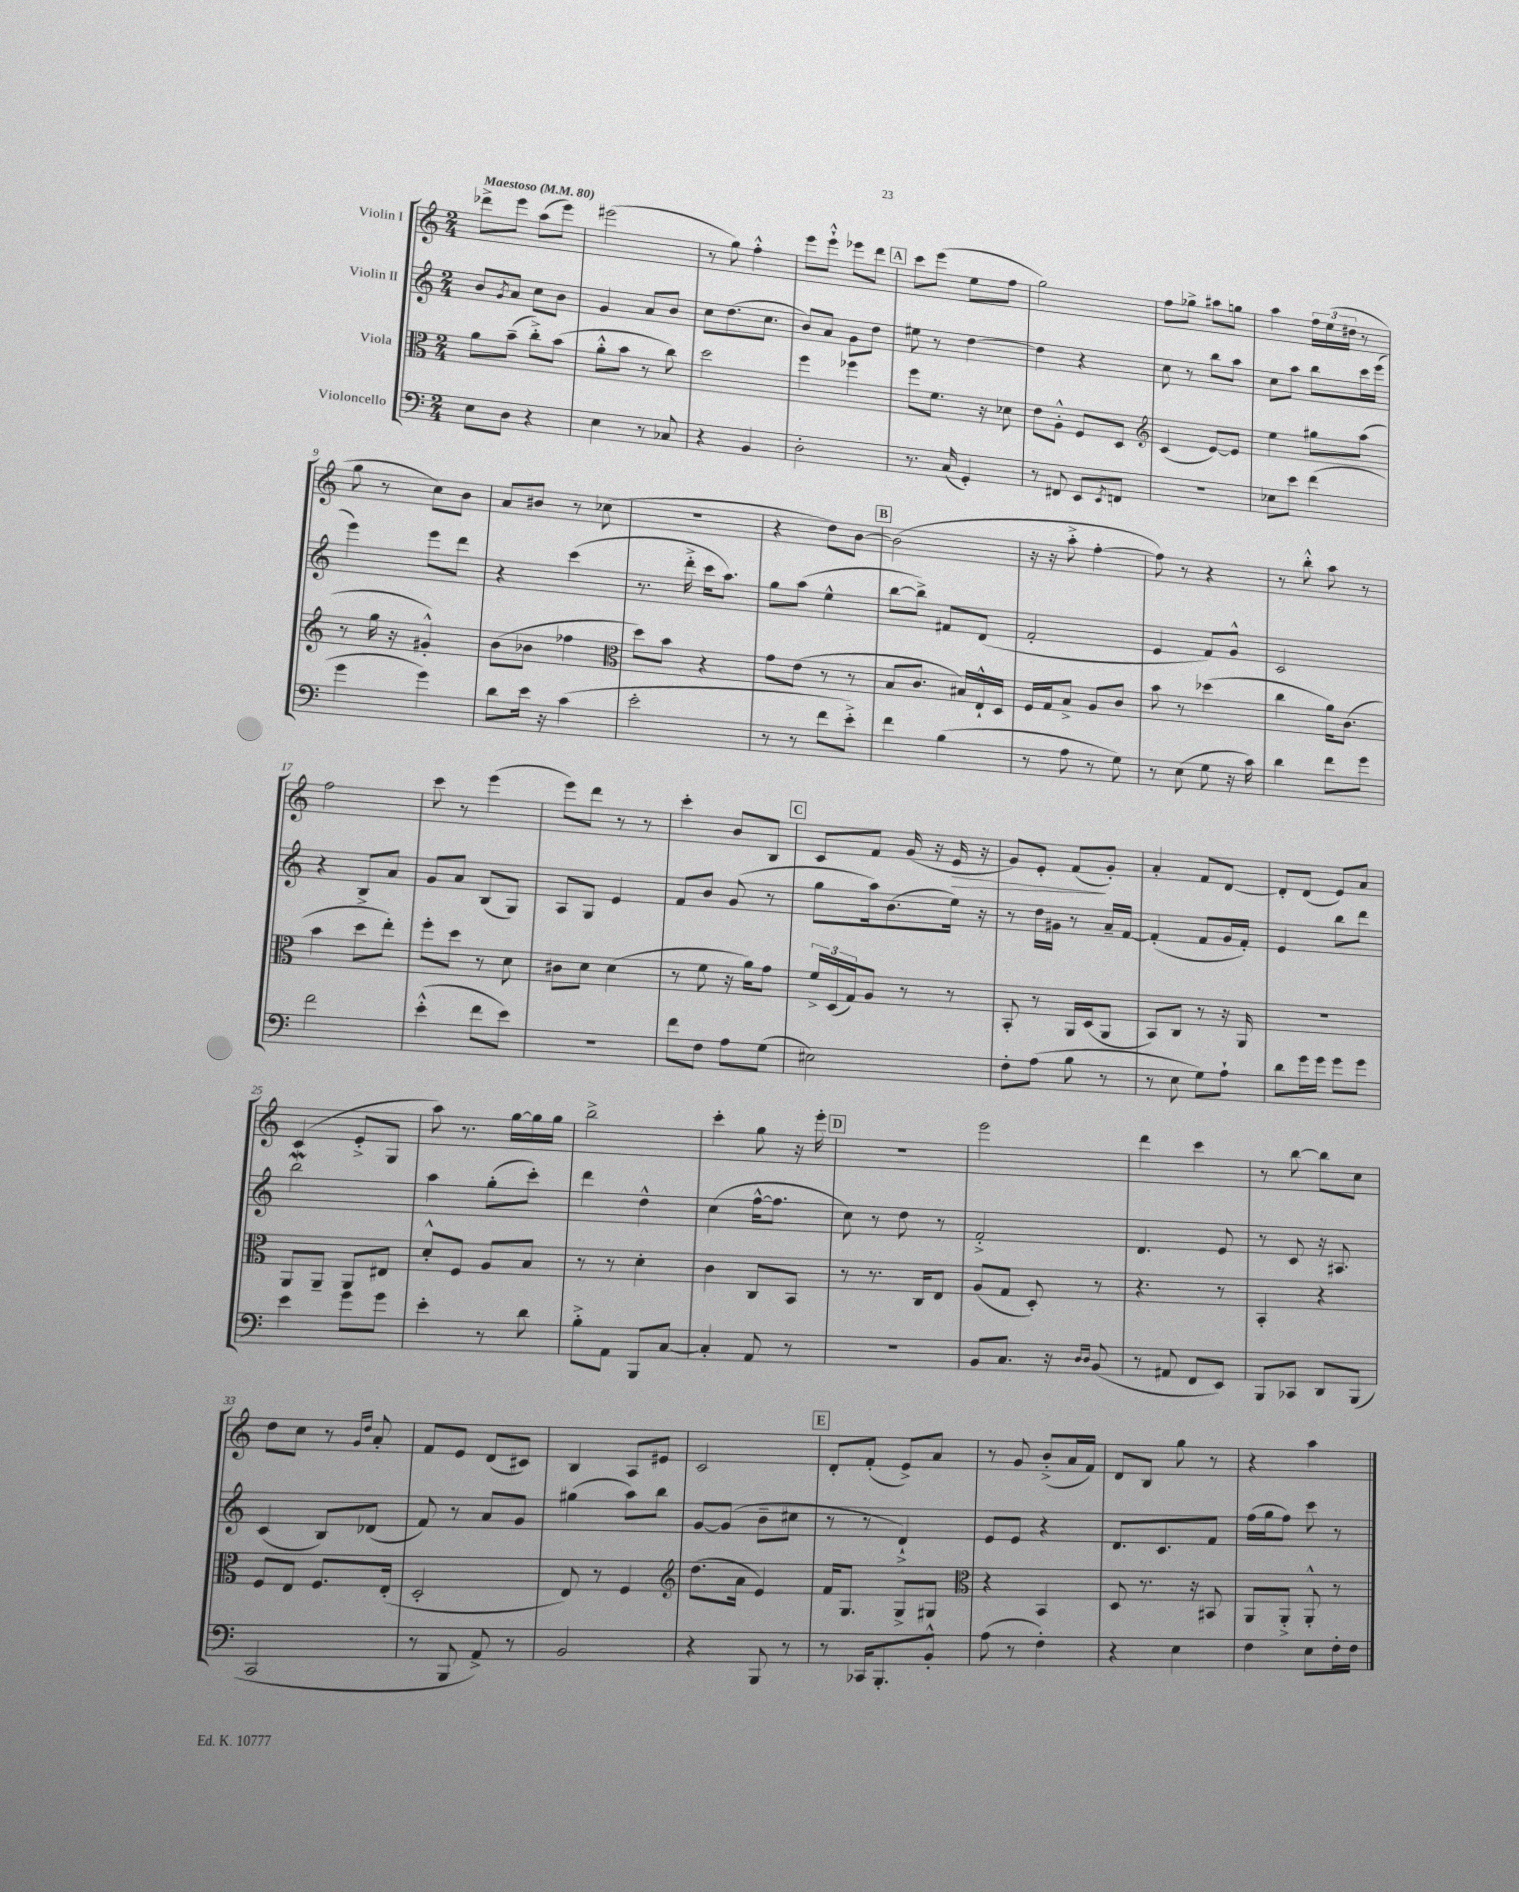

**kern	**kern	**kern	**kern
*staff4	*staff3	*staff2	*staff1
*clefF4	*clefC3	*clefG2	*clefG2
*k[]	*k[]	*k[]	*k[]
*M2/4	*M2/4	*M2/4	*M2/4
*MM80	*MM80	*MM80	*MM80
8E	8a	8b	8ddd-^
.	.	8qg	.
8D	(8b~	8a	8eee
4r	8cc'^)	8cc	(8aa
.	(8b	8b	8eee)
=	=	=	=
4E	8a'^^	4g	(2eee#
.	8b	.	.
8r	8r	8a	.
8C-	8cc)	8b	.
=	=	=	=
4r	2dd	8cc	8r
.	.	(8.dd	8gg)
4BB	.	.	4ff'^^
.	.	8.cc	.
=	=	=	=
2D'	4ff	8b)	8eee
.	.	8a	8eee`^^
.	4ff-	8g	8eee-
.	.	8dd	8ddd
=	=	=	=
8.r	8ff	8ee#	8ccc
.	8.f	8r	(8eee
(16C	.	.	.
4GG')	.	[4dd	8ee
.	16r	.	.
.	8d-	.	8ff
=	=	=	=
8r	8e	4dd]	2gg)
8FF#	8A'^^	.	.
8EE	8F	4r	.
8qEE	.	.	.
8FF	8D	.	.
=	=	=	=
*	*clefG2	*	*
2r	(4c	8cc	8ff
.	.	8r	8gg-^
.	[8e)	8bb	8aa#
.	8e]	8aa	8gg
=	=	=	=
8E-	4ee	8cc	4aa
8e	.	8aa	.
(4f	8gg#	8bb	24ff
.	.	.	(24ee
.	.	.	24dd#
.	(8aa	16ccc	8r
.	.	(16eee	.
=	=	=	=
4g	8r	4eee)	8gg
.	16gg	.	8r
.	16r	.	.
4g)	4g#'^^)	8eee	8cc)
.	.	8ddd	8b
=	=	=	=
8d	(8b	4r	8a
16e	8b-	.	8b#
16r	.	.	.
(4c	4ff-	(4ccc	8r
.	.	.	(8cc-
=	=	=	=
*	*clefC3	*	*
2e'	8dd)	8.r	2r
.	8b	.	.
.	.	16ddd'^	.
.	4r	16ccc	.
.	.	8.aa)	.
=	=	=	=
8r	8g	8gg	4r
8r	(8e	(8aa	.
8f	8r	4ee^^	8dd)
8e'^)	8r	.	[8b
=	=	=	=
4f	8B	[8bb	(2b]
.	8.c	8bb^])	.
(4B	.	8f#	.
.	16B#)	.	.
.	16E`^^	(8d	.
.	16D	.	.
=	=	=	=
8r	16F	2f'	16r
.	16G	.	16r
8A	8B^	.	8aa'^
8r	8A	.	[4ff'
8G)	8c	.	.
=	=	=	=
8r	8b	4e	8ff])
(8E	8r	.	8r
8G	(4dd-	8f)	4r
16r	.	8g^^	.
16c)	.	.	.
=	=	=	=
4d	4cc	2c	8r
.	.	.	8bb'^^
8f	16a)	.	8aa
.	(8.c	.	.
8g	.	.	8r
=	=	=	=
2f	4b	4r	2ff
.	8dd	8B^	.
.	8ee')	8a	.
=	=	=	=
(4e'^^	8ff'	8g	8ccc
.	8dd	8a	8r
8f	8r	(8B	(4eee
8e)	8d	8G)	.
=	=	=	=
2r	8c#	8A	8eee)
.	8d	8G	8ddd
.	(4d	4e	8r
.	.	.	8r
=	=	=	=
8f	8r	8f	4ccc'
8F	8f	8b	.
8A	16r	(8g	8b
.	16a)	.	.
(8G	8g	8r	8B
=	=	=	=
2E#)	24f^	8gg	8c
.	(24D	.	.
.	24G)	.	.
.	8A	16aa)	8f
.	.	(8.b	.
.	8r	.	(16g
.	.	.	16r
.	8r	16ee)	16e
.	.	16r	16r
=	=	=	=
8F'	8BB'	8r	8g)
(8A	8r	16dd	8e'
.	.	16g#	.
8B	16AA	8r	(8f
.	(16D	.	.
8r	8AA	16a~	8g')
.	.	[16f	.
=	=	=	=
8r	8BB)	(4f']	4a'
8E	8C	.	.
8G)	8r	8f	8f
8A`	16r	16g	[8d
.	16AA	16f')	.
=	=	=	=
8d	2r	4e	8d']
16g	.	.	(8d
16g	.	.	.
8g	.	8bb	8e)
8g	.	8ddd	8a
=	=	=	=
4e	8AA	2bb	(4c
.	8AA~	.	.
8g	8AA	.	8e'^
8g	8E#	.	8G
=	=	=	=
4e'	8d'^^	4aa	8aa)
.	8F	.	8.r
8r	8A	(8gg'	.
.	.	.	[16gg
8d	8B	8ccc')	16gg]
.	.	.	16gg
=	=	=	=
8B'^	8r	4ddd	2bb^
8AA	8r	.	.
8BBB	4d'	4dd^^	.
[8C	.	.	.
=	=	=	=
4C']	4c	(4cc	4ccc'
8AA	8C	[16ff^^	8gg
.	.	8.ff]	.
8r	8BB	.	16r
.	.	.	16eee'
=	=	=	=
2r	8r	8cc)	2r
.	8.r	8r	.
.	.	8dd	.
.	16C	.	.
.	8E	8r	.
=	=	=	=
8BB	(8A	2f'^	2eee
8.C	8G	.	.
.	8D')	.	.
16r	.	.	.
16qqD	.	.	.
16qqD	.	.	.
(8BB	8r	.	.
=	=	=	=
8r	4.r	4.d	4ddd
8AA#	.	.	.
8FF	.	.	4ccc
8EE)	8r	8e	.
=	=	=	=
8BBB	4BB'	8r	8r
8CC-	.	8c	[8bb
8DD	4r	16r	8bb]
.	.	8.A#	.
(8BBB	.	.	8cc
=	=	=	=
2CC	8F	(4c	8dd
.	8E	.	8cc
.	8.F	8B)	8r
.	.	.	16qqg
.	.	.	16qqdd
.	.	(8d-	8a'
.	(16E'	.	.
=	=	=	=
8r	2D'	8f)	8f
8BBB	.	8r	8e
8AA^)	.	8a	(8d
8r	.	8g	8c#)
=	=	=	=
2BB	8E)	(4gg#	4B
.	8r	.	.
.	4F	8aa)	8A
.	.	8bb	8e#
=	=	=	=
*	*clefG2	*	*
4r	(8.dd	[8g	2c
.	.	(8g]	.
.	16a	.	.
8BBB	4e)	8b~	.
8r	.	8cc#	.
=	=	=	=
8r	16f	8r	8d'
.	8.G	.	.
16CC-	.	8r	(8f'
8.BBB'	.	.	.
.	8G^	4d`^)	8e^)
8BB'^^	8G#	.	8a
=	=	=	=
*	*clefC3	*	*
(8A	4r	8e	8r
8r	.	8e	8g
4F')	4BB	4r	(8b'^
.	.	.	16a
.	.	.	16f)
=	=	=	=
4r	8D	8.d	8d
.	8.r	.	8B
.	.	8.c	.
4E	.	.	8gg
.	16r	.	.
.	8BB#	8f	8r
=	=	=	=
4F	8AA	(16ff	4r
.	.	16gg	.
.	8AA'^	8ff)	.
8E	8AA'^^	8ccc	4aa
16F'	8r	8r	.
16F	.	.	.
==	==	==	==
*-	*-	*-	*-
